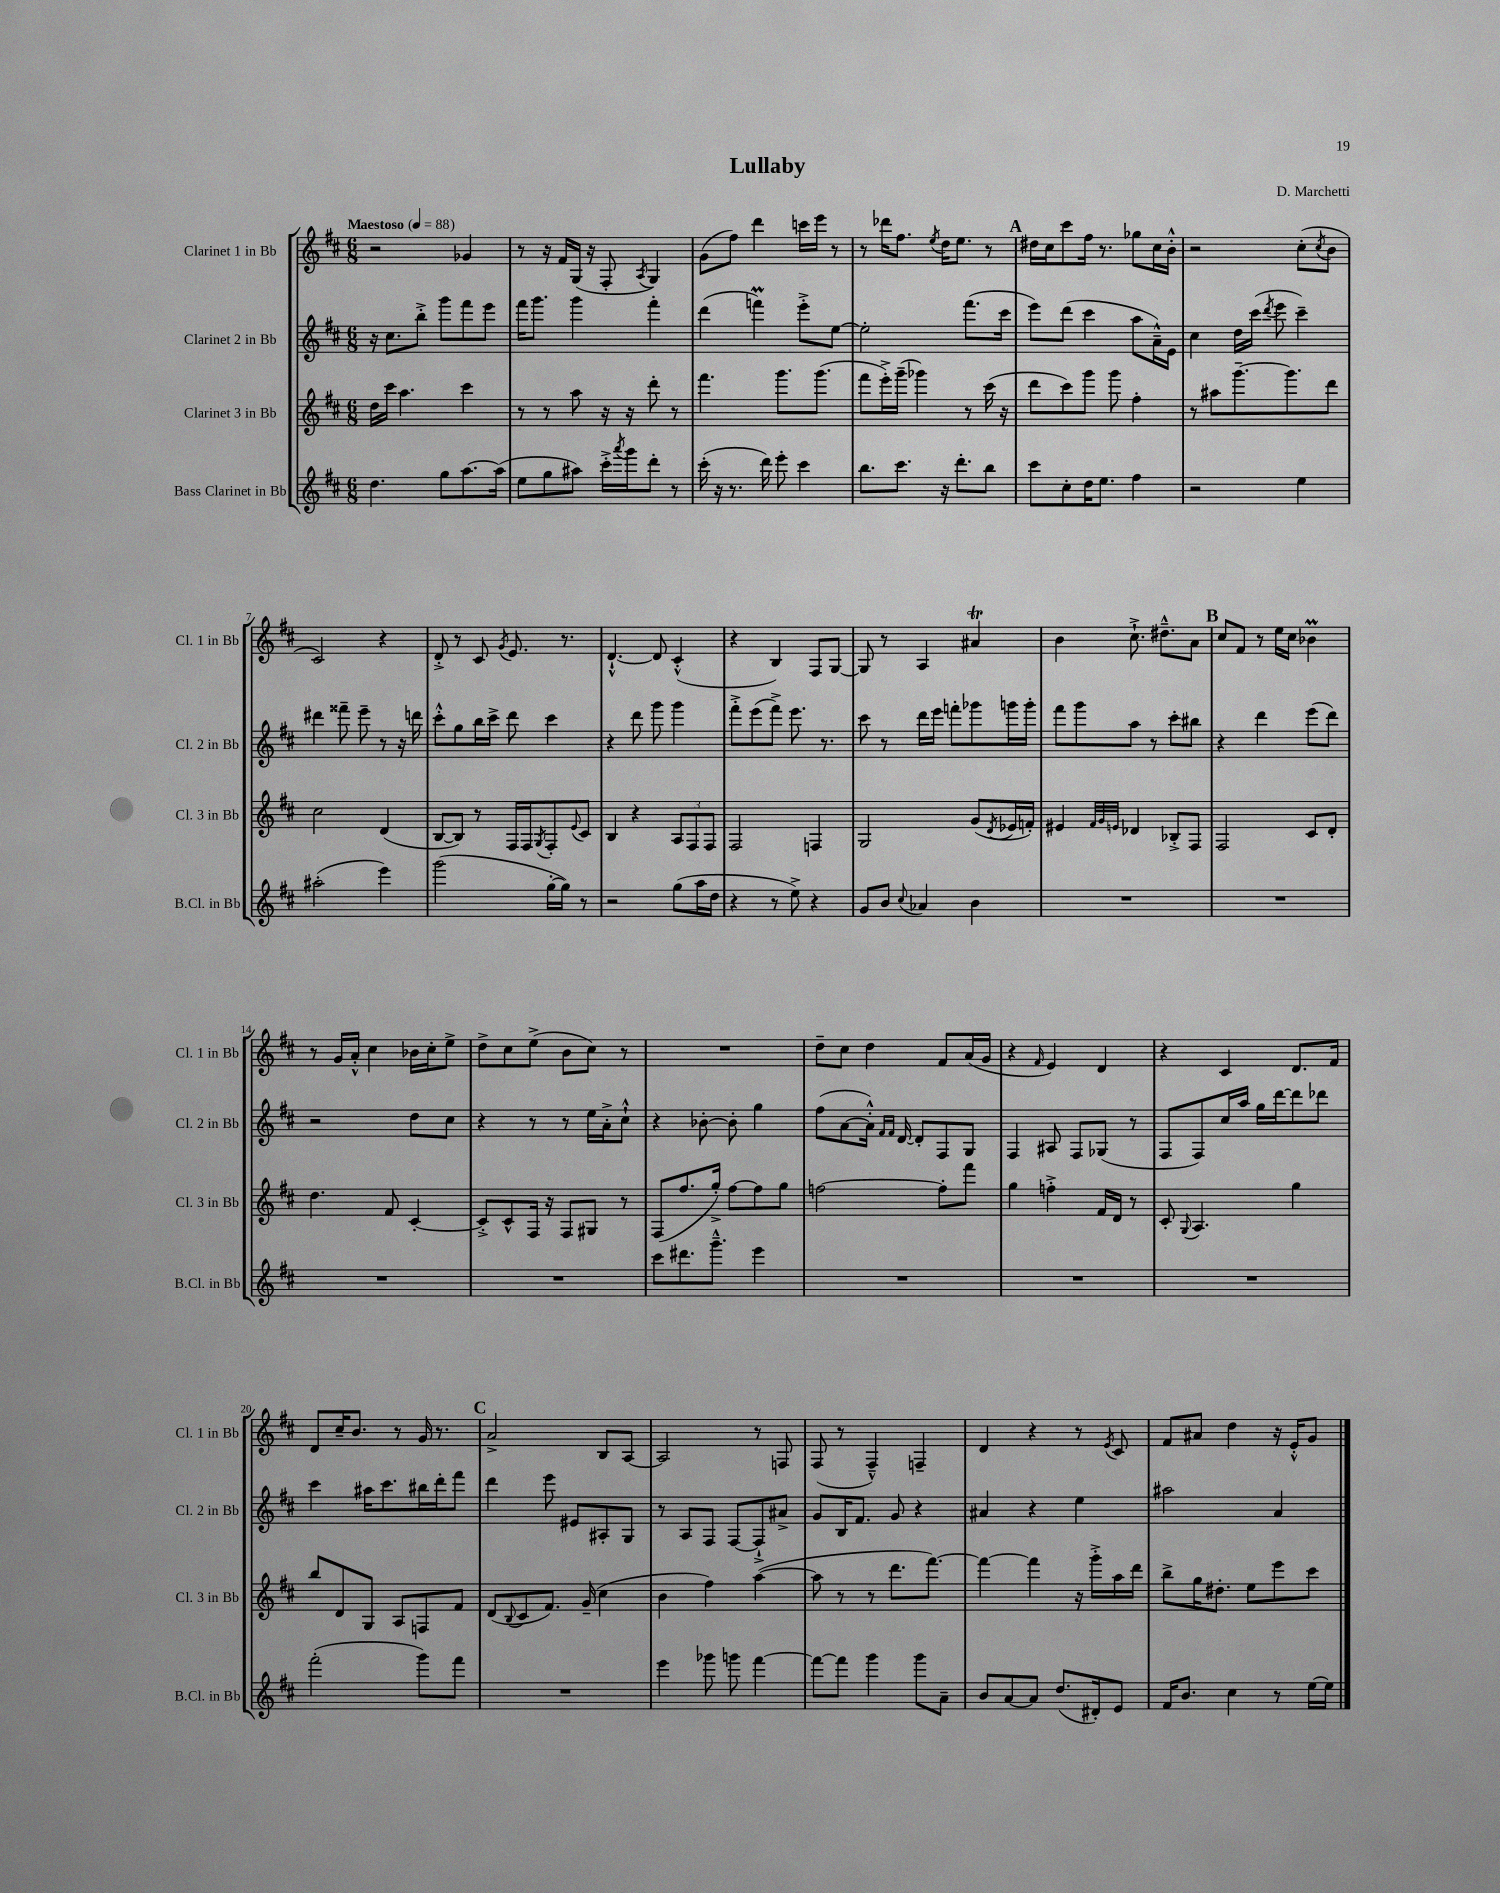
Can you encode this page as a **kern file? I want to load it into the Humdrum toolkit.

**kern	**kern	**kern	**kern
*part4	*part3	*part2	*part1
*staff4	*staff3	*staff2	*staff1
*I"Bass Clarinet in Bb	*I"Clarinet 3 in Bb	*I"Clarinet 2 in Bb	*I"Clarinet 1 in Bb
*I'B.Cl. in Bb	*I'Cl. 3 in Bb	*I'Cl. 2 in Bb	*I'Cl. 1 in Bb
*clefG2	*clefG2	*clefG2	*clefG2
*k[f#c#]	*k[f#c#]	*k[f#c#]	*k[f#c#]
*M6/8	*M6/8	*M6/8	*M6/8
*MM88	*MM88	*MM88	*MM88
=1	=1	=1	=1
!	!	!	!LO:TX:a:B:t=Maestoso
4.dd\	16dd\LL	16r	2r
.	16ccc#\JJ	8.cc#\L	.
.	4.aa\	.	.
.	.	8bb'^\J	.
8gg\L	.	8ggg\L	.
[8.aa\	4ccc#\	8fff#\	4g-X/
.	.	8eee\J	.
(16aa\Jk]	.	.	.
=2	=2	=2	=2
8ee\L	8r	16fff#\KL	8r
.	.	8.ggg\J	.
8gg\	8r	.	16r
.	.	.	16f#/LL
8aa#X\J)	8aa\	4ggg\	(16G/JJ
.	.	.	16r
16ccc#'^\LL	16r	.	8F#'/
8qaaa/	.	.	.
16ggg\J	16r	.	.
.	.	.	8qA/
8ddd'\J	8ddd'\	4fff#'\	4G/)
8r	8r	.	.
=3	=3	=3	=3
(16ccc#'\	4.fff#\	(4ddd\	(8g\L
16r	.	.	.
8.r	.	.	8ff#\J)
.	.	4fffnM\)	4ddd\
16ddd\)	.	.	.
8eee'\	8.ggg\L	.	.
4ccc#\	.	8eee'^\L	16cccn\LL
.	(8.ggg\J	.	16eee\JJ
.	.	[8ee\J	8r
=4	=4	=4	=4
8.bb\L	8fff#\L	2ee'\]	8r
.	16eee'^\L)	.	16ddd-X\KL
8.ccc#\J	(16ggg~\JJ	.	8.ff#\J
.	4ggg-X\)	.	.
.	.	.	8qee/
16r	.	.	16dd\KL
8.ddd'\L	.	.	8.ee\J
.	8r	(8.fff#\L	.
8bb\J	(16ccc#\	.	8r
.	16r	16ccc#\Jk	.
!!LO:REH:place=s1:t=A
=5	=5	=5	=5
8ccc#\L	8ddd\L	8eee\L)	16dd#X\LL
.	.	.	16cc#\J
8cc#'\	8ccc#\)	(8ddd\J	8ccc#\
16dd\K	8ggg\J	4ccc#\	16ff#\Jk
8.ee\J	.	.	8.r
.	8ggg\	.	.
4ff#\	4ff#'\	8aa\L	8gg-X\L
.	.	16a~^^\L)	16cc#\L
.	.	16e\JJ	16b'^^\JJ
=6	=6	=6	=6
2r	8r	4cc#\	2r
.	8aa#X\L	.	.
.	[8.ggg~\	16dd\LL	.
.	.	(16ccc#\JJ	.
.	.	8qddd/	.
.	.	8eee\	.
.	8.ggg\]	.	.
4ee\	.	4ccc#~\)	(8cc#'\L
.	.	.	8qcc#/
.	8ddd\J	.	8b\J
!!LO:LB:g=z
=7	=7	=7	=7
(2aa#X'\	2cc#\	4ddd#X\	2c#/)
.	.	8fff##X~\	.
.	.	8eee~\	.
4eee\)	(4d/	8r	4r
.	.	16r	.
.	.	16dddn\	.
=8	=8	=8	=8
(2ggg\	[8B/L	8ccc#'^^\L	8d'^/
.	8B/J])	8gg\	8r
.	8r	16bb\L	8c#/
.	.	16ccc#^\JJ	.
.	.	.	8qg/
.	16F#/LL	8ddd\	8.e/
.	16F#/J	.	.
.	8qG/	.	.
[16gg'\LL	8F#'/	4ccc#\	.
16gg\JJ])	.	.	8.r
.	8qqe/	.	.
8r	8c#/J	.	.
=9	=9	=9	=9
2r	4B/	4r	[4.d`^^/
.	4r	8ddd\	.
.	.	8ggg\	8d/]
(8gg\L	12A/L	4ggg\	(4c#'^^/
.	12F#/	.	.
16aa\L	.	.	.
.	12F#/J	.	.
16dd\JJ	.	.	.
=10	=10	=10	=10
4r	2F#/	8fff#'^\L	4r
.	.	(8eee\	.
8r	.	8fff#^\J)	4B/)
8ee^\)	.	8.eee\	.
4r	4Fn/	.	8F#/L
.	.	8.r	.
.	.	.	[8G/J
=11	=11	=11	=11
8g/L	2G/	8ccc#\	8G/]
8b/J	.	8r	8r
8qqcc#/	.	.	.
4a-X/	.	16ddd\LL	4A/
.	.	16eee\JJ	.
.	.	8fffn'\L	.
4b\	(8g/L	8ggg-X\	4a#Xt/
.	8qd/	.	.
.	16e-X/L	16gggn\L	.
.	16fn'/JJ)	16ggg'\JJ	.
=12	=12	=12	=12
2.r	4e#X/	8fff#\L	4b\
.	.	8ggg\	.
.	32qqf#/LLL	.	.
.	32qqg/	.	.
.	32qqen/JJJ	.	.
.	4d-X/	8aa\J	8.cc#`^\
.	.	8r	.
.	.	.	8.dd#X~^^\L
.	8B-X'^/L	8ccc#'\L	.
.	8F#/J	8bb#X\J	8a\J
!!LO:REH:place=s1:t=B
=13	=13	=13	=13
2.r	2F#/	4r	8cc#/L
.	.	.	8f#/J
.	.	4ddd\	8r
.	.	.	16ee\LL
.	.	.	16cc#\JJ
.	8c#/L	(8eee\L	4b-XM\
.	8d'/J	8ddd\J)	.
!!LO:LB:g=z
=14	=14	=14	=14
2.r	4.dd\	2r	8r
.	.	.	16g/LL
.	.	.	16a'^^/JJ
.	.	.	4cc#\
.	8f#/	.	.
.	[4c#'/	8dd\L	16b-X\LL
.	.	.	16cc#'\J
.	.	8cc#\J	8ee^\J
=15	=15	=15	=15
2.r	8c#'^/L]	4r	8dd^\L
.	8c#^^/	.	8cc#\
.	16F#/Jk	8r	(8ee^\J
.	16r	.	.
.	8F#/L	8r	8b\L
.	8G#X/J	16ee\LL	8cc#\J)
.	.	16a'^\J	.
.	8r	8cc#`^^\J	8r
=16	=16	=16	=16
8ccc#\L	(8F#/L	4r	2.r
8.ddd#X\	8.ff#/	.	.
.	.	[8b-X'\	.
8.ggg~^^\J	16gg'^/Jk)	.	.
.	[8ff#\L	8b-'\]	.
4eee\	8ff#\]	4gg\	.
.	8gg\J	.	.
=17	=17	=17	=17
2.r	[2ffn\	(8ff#\L	8dd~\L
.	.	[8a\	8cc#\J
.	.	16a'^^\Jk])	4dd\
.	.	16qqf#/LL	.
.	.	16qqf#/JJ	.
.	.	[16d/	.
.	.	8d'/L]	.
.	8ff'\L]	8F#/	8f#/L
.	8fff#\J	8G/J	(16a/L
.	.	.	16g/JJ
=18	=18	=18	=18
2.r	4gg\	4F#/	4r
.	.	.	16qqf#/
.	4ffn'^\	8A#X/	4e/)
.	.	8F#/L	.
.	16f#/LL	(8G-X/J	4d/
.	16d/JJ	.	.
.	8r	8r	.
=19	=19	=19	=19
2.r	8c#'/	8F#/L	4r
.	8qqG/	.	.
.	4.A/	8F#/)	.
.	.	16cc#/L	4c#/
.	.	16aa/JJ	.
.	.	16gg\LL	.
.	.	[16ddd\J	.
.	4gg\	8ddd\]	8.d/L
.	.	8ddd-X\J	.
.	.	.	16f#/Jk
!!LO:LB:g=z
=20	=20	=20	=20
(2fff#'\	8bb/L	4ccc#\	8d/L
.	8d/	.	16cc#~/K
.	.	.	8.b/J
.	8G/J	16aa#X\KL	.
.	.	8.ccc#\	.
.	8A/L	.	8r
8ggg\L)	8Fn/	16bb#X\L	16g/
.	.	16ddd'\J	8.r
8fff#\J	8f#/J	8fff#\J	.
!!LO:REH:place=s1:t=C
=21	=21	=21	=21
2.r	(8d/L	4ddd\	2a^/
.	8qqB/	.	.
.	8c#/	.	.
.	8.f#/J)	8eee\	.
.	.	8e#X/L	.
.	(16g~/	.	.
.	4cc#\	8A#X'/	8B/L
.	.	8G/J	[8A/J
=22	=22	=22	=22
4eee\	4b\	8r	2A/]
.	.	8A/L	.
8ggg-X\	4ff#\)	8F#/J	.
8gggn\	.	[8F#/L	.
[4fff#\	([4aa\	8F#`^/]	8r
.	.	8a#X^/J	8Fn/
=23	=23	=23	=23
8fff#\L_	8aa\]	8g/L	(8F#/
8fff#\J]	8r	16B/K	8r
.	.	8.f#/J	.
4ggg\	8r	.	4F#~^^/)
.	8.ddd\L	8g/	.
8ggg\L	.	4r	4Fn~/
.	[8.fff#\J)	.	.
8a~\J	.	.	.
=24	=24	=24	=24
8b/L	4fff#\_	4a#X/	4d/
[8a/	.	.	.
8a/J]	4fff#\]	4r	4r
(8.dd/L	.	.	.
.	16r	4ee\	8r
16d#X'/k)	16ggg'^\LL	.	.
.	.	.	8qe/
8e/J	16aa\	.	8c#/
.	16ddd\JJ	.	.
=25	=25	=25	=25
16f#/KL	8bb^\L	2aa#X\	8f#/L
8.b/J	.	.	.
.	16gg\K	.	8a#X/J
.	8.dd#X'\J	.	.
4cc#\	.	.	4dd\
.	8ee\L	.	.
8r	8eee\	4a/	16r
.	.	.	16e'^^/KL
[16ee\LL	8ccc#\J	.	8g/J
16ee\JJ]	.	.	.
==	==	==	==
*-	*-	*-	*-
